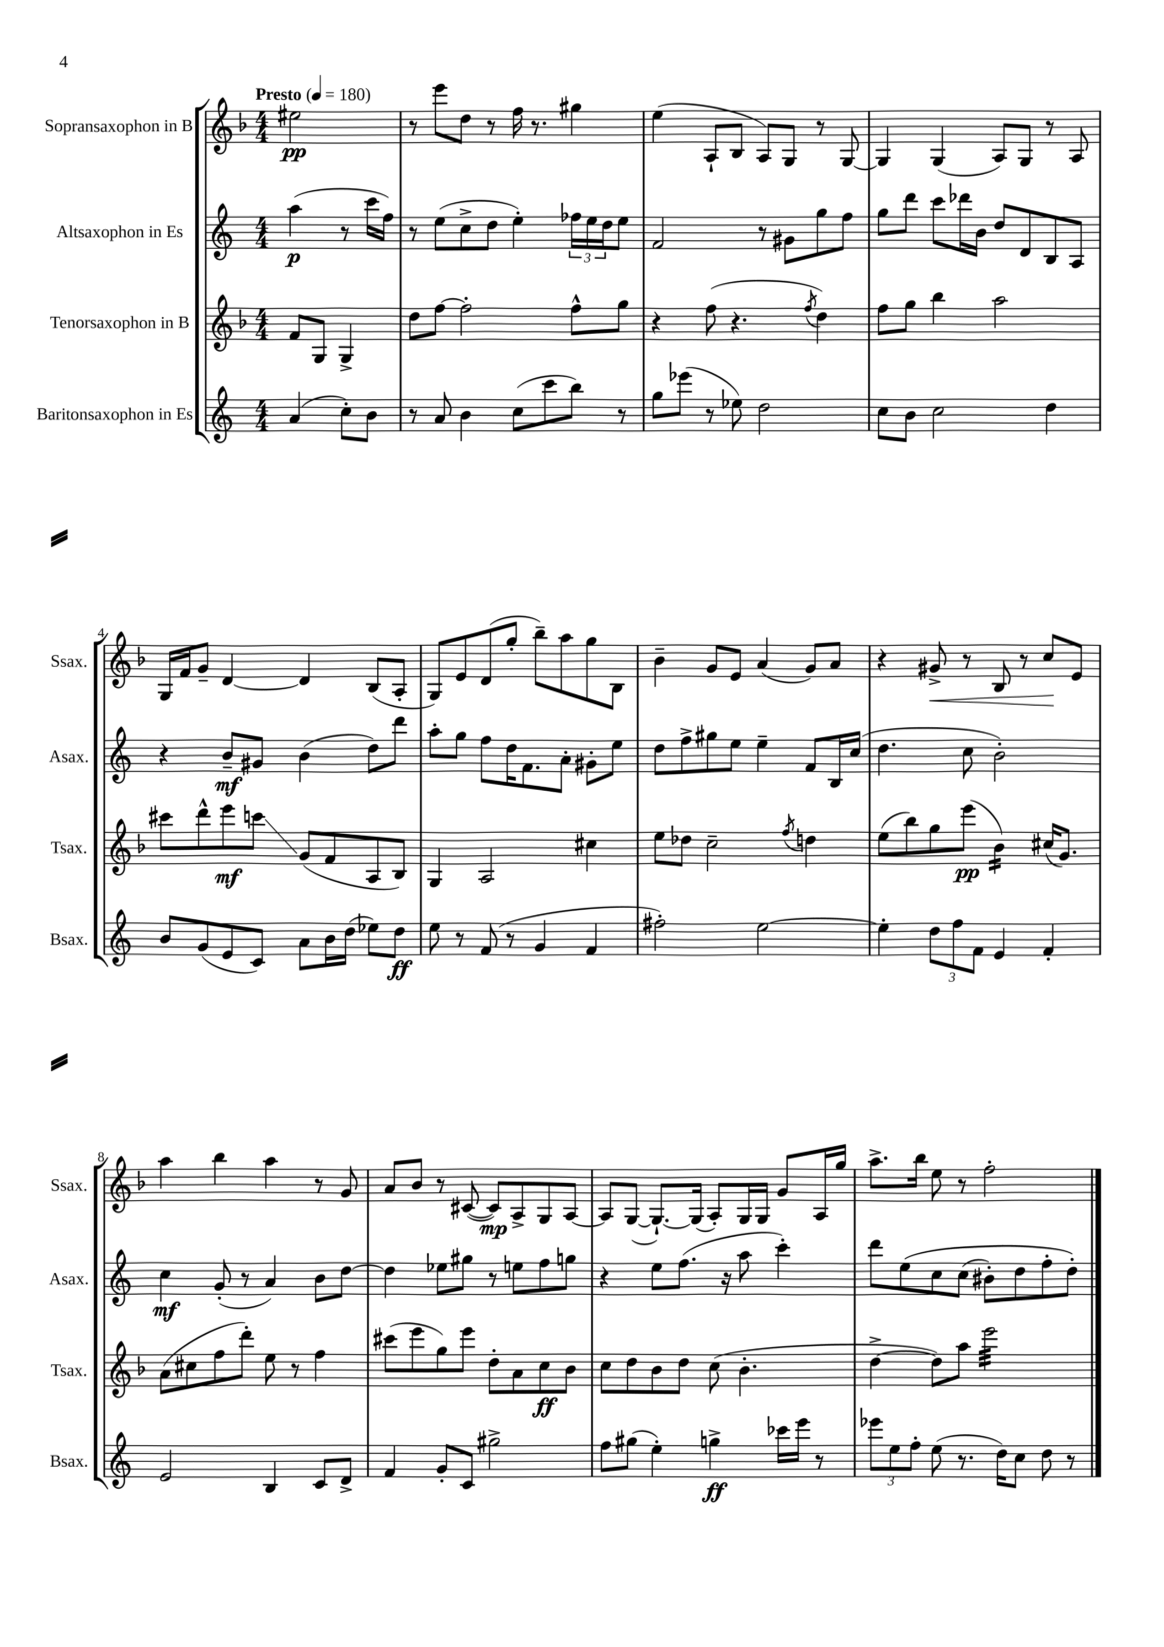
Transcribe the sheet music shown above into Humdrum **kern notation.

**kern	**kern	**kern	**kern
*staff4	*staff3	*staff2	*staff1
*clefG2	*clefG2	*clefG2	*clefG2
*k[]	*k[b-]	*k[]	*k[b-]
*M4/4	*M4/4	*M4/4	*M4/4
*MM180	*MM180	*MM180	*MM180
(4a/	8f/L	(4aa\	2ee#\
.	8G/J	.	.
8cc'\L)	4G^/	8r	.
8b\J	.	16ccc\LL	.
.	.	16ff\JJ)	.
=	=	=	=
8r	8dd\L	8r	8r
8a/	[8ff\J	(8ee\L	8eee\L
4b\	2ff'\]	8cc^\	8dd\J
.	.	8dd\J	8r
(8cc\L	.	4ee'\)	16ff\
.	.	.	8.r
8ccc\	.	.	.
8bb\J)	8ff^^\L	24ff-\LL	4gg#\
.	.	24ee\	.
.	.	24dd\J	.
8r	8gg\J	8ee\J	.
=	=	=	=
8gg\L	4r	2f/	(4ee\
(8eee-\J	.	.	.
8r	(8ff\	.	8A`/L
8ee-\)	4.r	.	8B-/J
2dd\	.	8r	8A/L)
.	.	8g#\L	8G/J
.	8qff/	.	.
.	4dd\)	8gg\	8r
.	.	8ff\J	[8G/
=	=	=	=
8cc\L	8ff\L	8gg\L	4G/]
8b\J	8gg\J	8ddd\J	.
2cc\	4bb-\	8ccc\L	(4G/
.	.	16ddd-\L	.
.	.	16b\JJ	.
.	2aa\	8dd/L	8A/L)
.	.	8d/	8G/J
4dd\	.	8B/	8r
.	.	8A/J	8A/
=	=	=	=
8b/L	8ccc#\L	4r	16G/LL
.	.	.	16f/J
(8g/	8ddd^^\	.	8g~/J
8e/	8eee\	8b~/L	[4d/
8c/J)	8ccc\J	8g#/J	.
8a\L	(8g/L	(4b\	4d/]
16b\L	8f/	.	.
(16dd\JJ	.	.	.
8ee-\L)	8A/	8dd\L)	(8B-/L
8dd\J	8B-/J)	8ddd\J	8A'/J
=	=	=	=
8ee\	4G/	8aa'\L	8G/L)
8r	.	8gg\J	8e/
(8f/	2A/	8ff\L	(8d/
8r	.	16dd\K	8gg'/J
.	.	8.f\	.
4g/	.	.	8bb-~\L)
.	.	8a'\J	8aa\
4f/	4cc#\	8g#'\L	8gg\
.	.	8ee\J	8B-\J
=	=	=	=
2ff#'\)	8ee\L	8dd\L	4b-~\
.	8dd-\J	8ff^\	.
.	2cc~\	8gg#\	8g/L
.	.	8ee\J	8e/J
[2ee\	.	4ee~\	(4a/
.	8qff/	.	.
.	4dd\	8f/L	8g/L)
.	.	16B/L	8a/J
.	.	(16cc/JJ	.
=	=	=	=
4ee'\]	(8ee\L	4.dd\	4r
.	8bb-\)	.	.
12dd\L	8gg\	.	8g#^/
12ff\	.	.	.
.	(8eee\J	8cc\	8r
12f\J	.	.	.
4e/	4b-\)	2b'\)	8B-/
.	.	.	8r
4f'/	(16cc#/LK	.	8cc/L
.	8.g/J)	.	.
.	.	.	8e/J
=	=	=	=
2e/	(8a\L	4cc\	4aa\
.	8cc#\	.	.
.	8ff\	(8g'/	4bb-\
.	8ddd'\J)	8r	.
4B/	8ee\	4a/)	4aa\
.	8r	.	.
8c/L	4ff\	8b\L	8r
8d^/J	.	[8dd\J	8g/
=	=	=	=
4f/	(8ccc#\L	4dd\]	8a/L
.	8eee\	.	8b-/J
8g'/L	8gg\)	8ee-\L	8r
8c/J	8eee\J	8gg#\J	([8c#/
2gg#^\	8dd'\L	8r	8c#/]L)
.	8a\	8ee\L	8A^/
.	8cc\	8ff\	8G/
.	8b-\J	8gg\J	[8A/J
=	=	=	=
8ff\L	8cc\L	4r	8A/]L
(8gg#\J	8dd\	.	([8G/J
4ee'\)	8b-\	8ee\L	8.G`/_L)
.	8dd\J	(8.ff\J	.
.	.	.	(16G/]Jk
4gg^\	(8cc\	.	8A'/L)
.	.	16r	.
.	4.b-'\	8aa\	16G/L
.	.	.	16G/JJ
16ccc-\LL	.	4ccc'\)	8g/L
16eee\JJ	.	.	.
8r	.	.	16A/L
.	.	.	16gg/JJ
=	=	=	=
12eee-\L	[4dd^\	8ddd\L	8.aa^\L
12ee\	.	.	.
.	.	&(8ee\	.
12ff'\J	.	.	.
.	.	.	16bb-\Jk
(8ee\	8dd\]L)	8cc\	8ee\
8.r	8aa\J	(8cc\J	8r
.	2eee\	8b#'\L)	2ff'\
16dd\LK)	.	.	.
8cc\J	.	8dd\	.
8dd\	.	8ff'\	.
8r	.	8dd'\J&)	.
==	==	==	==
*-	*-	*-	*-
